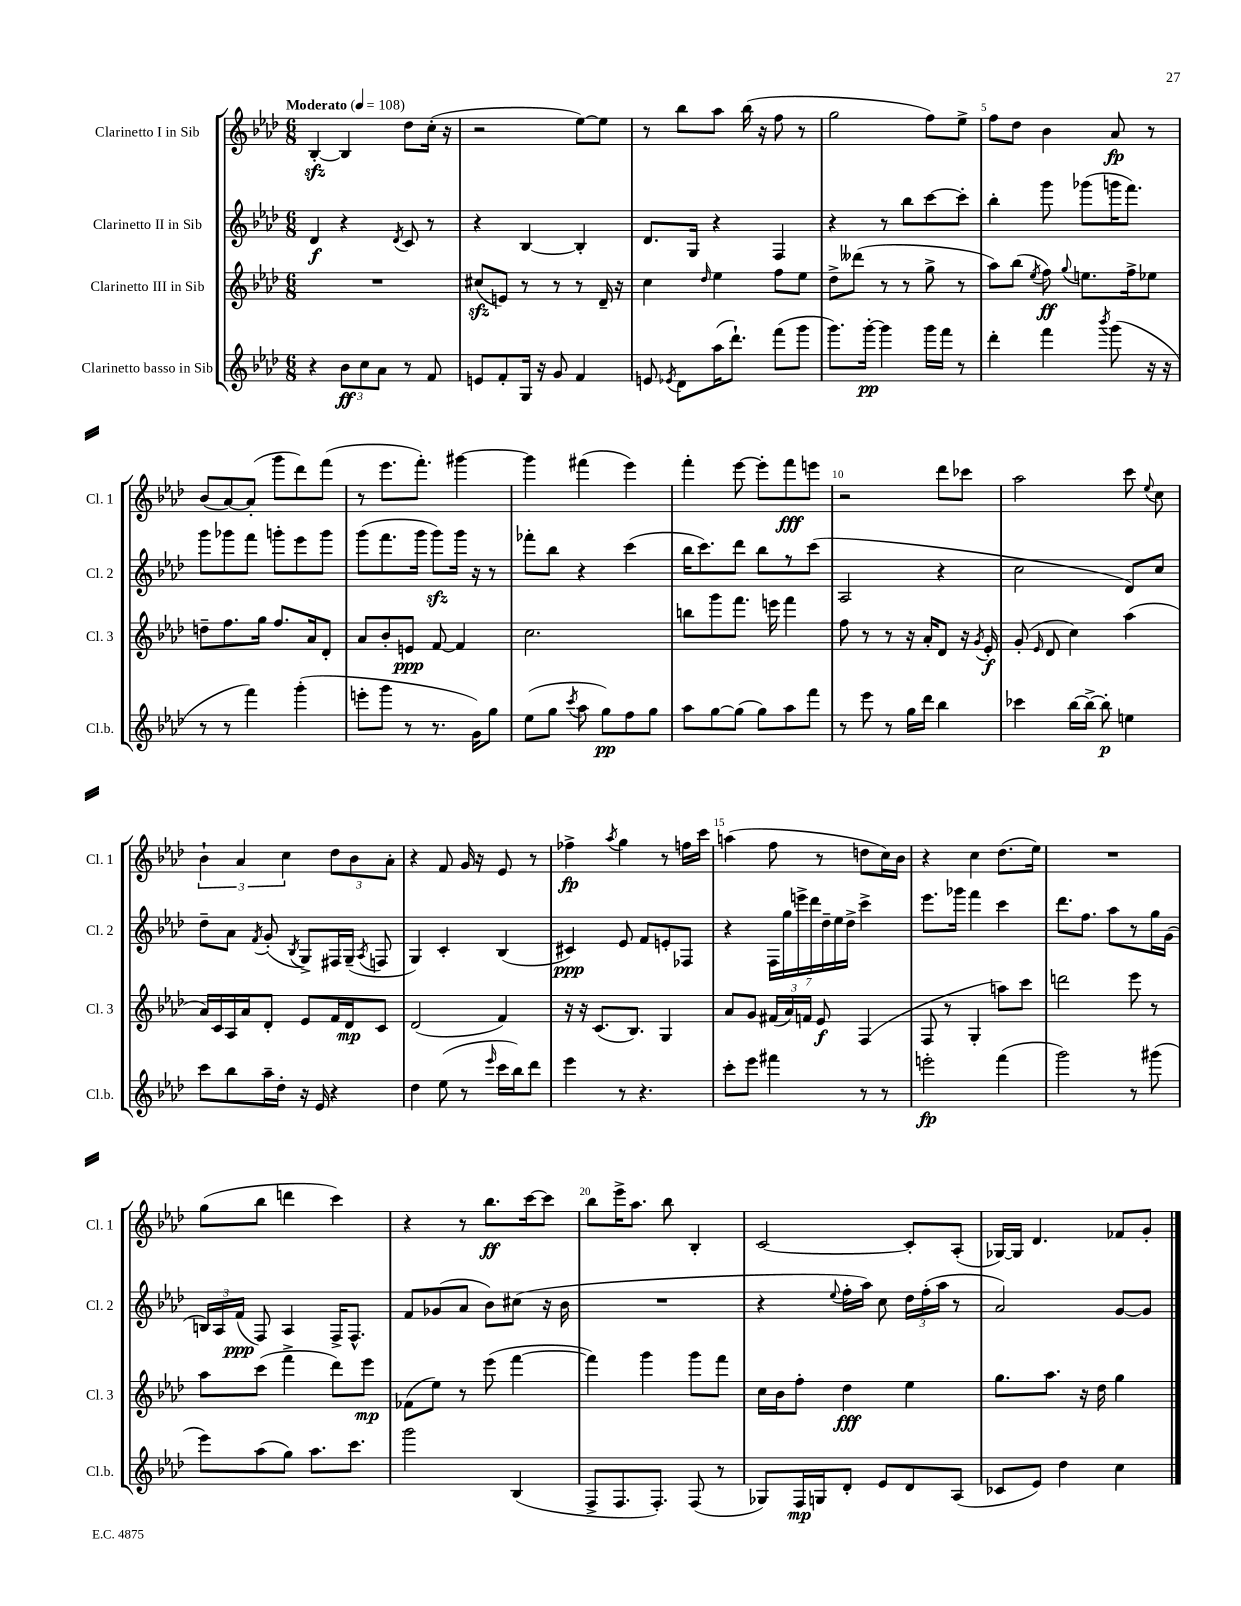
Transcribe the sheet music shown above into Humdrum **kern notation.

**kern	**kern	**kern	**kern
*staff4	*staff3	*staff2	*staff1
*clefG2	*clefG2	*clefG2	*clefG2
*k[b-e-a-d-]	*k[b-e-a-d-]	*k[b-e-a-d-]	*k[b-e-a-d-]
*M6/8	*M6/8	*M6/8	*M6/8
*MM108	*MM108	*MM108	*MM108
4r	2.r	4d-	[4B-'
12b-	.	4r	4B-]
12cc	.	.	.
12a-	.	.	.
.	.	8qd-	.
8r	.	8c	8dd-
8f	.	8r	(16cc'
.	.	.	16r
=	=	=	=
8e	(8cc#	4r	2r
8f'	8e)	.	.
16G	8r	[4B-	.
16r	.	.	.
8g	8r	.	.
4f	8r	4B-']	[8ee-)
.	16d-~	.	8ee-]
.	16r	.	.
=	=	=	=
8e	4cc	8.d-	8r
8qe-	.	.	.
8d-	.	.	8bb-
.	.	16G	.
.	16qqdd-	.	.
(16aa-	4ee-	4r	8aa-
8.ddd-`)	.	.	.
.	.	.	(16bb-
.	.	.	16r
(8fff	8ff	4F	8ff
8ggg	8ee-	.	8r
=	=	=	=
8.ggg)	8dd-^	4r	2gg
.	(8ddd--	.	.
[16ggg'	.	.	.
4ggg]	8r	8r	.
.	8r	8bb-	.
16ggg	8gg^	[8ccc	8ff)
16fff	.	.	.
8r	8r	8ccc']	8ee-^
=	=	=	=
4ddd-'	8aa-)	4bb-'	8ff
.	(8bb-	.	8dd-
.	8qee-	.	.
4fff	8ff)	8ggg	4b-
.	8qqgg	.	.
.	8.ee	(8ggg-	.
8qbbb-	.	.	.
(8ggg	.	16ggg	8a-
.	16ff^	8.fff)	.
16r	8ee-	.	8r
16r	.	.	.
=	=	=	=
8r	8dd~	8ggg	(8b-
8r	8.ff	8ggg-	[8a-)
4fff)	.	8fff	(8a-']
.	16gg	.	.
.	8.ff	8ggg'	8ggg
(4ggg'	.	8eee-	8ddd-)
.	16a-	.	.
.	8d-'	8ggg	(8fff
=	=	=	=
8eee'	8a-	(8ggg	8r
8ggg	8b-'	8.fff	8.eee-
8r	8e	.	.
.	.	16ggg	8.fff')
8.r	[8f	8ggg)	.
.	4f]	16ggg	[4ggg#
16g)	.	16r	.
8gg	.	8r	.
=	=	=	=
(8ee-	2.cc	8fff-'	4ggg#]
8gg	.	8bb-	.
8qccc	.	.	.
8aa-	.	4r	(4fff#
8gg)	.	.	.
8ff	.	(4ccc	4eee-)
8gg	.	.	.
=	=	=	=
8aa-	8bb	16bb-	4fff'
.	.	8.ccc)	.
[8gg	8ggg	.	.
(8gg]	8.fff	8ddd-	[8eee-
8gg)	.	8bb-	8eee-']
.	16eee	.	.
8aa-	4fff	8r	8fff
8fff	.	(8ccc	8eee
=	=	=	=
8r	8ff	2A-	2r
8eee-	8r	.	.
8r	8r	.	.
16gg	16r	.	.
16ddd-	16a-'	.	.
4bb-	8d-	4r	8ddd-
.	16r	.	8ccc-
.	8qg	.	.
.	16e-'	.	.
=	=	=	=
4ccc-	(8g'	2cc	2aa-
.	16qqe-	.	.
.	8d-	.	.
[16bb-	4cc)	.	.
16bb-^_	.	.	.
8bb-']	.	.	.
4ee	(4aa-	8d-)	8ccc
.	.	.	8qqee-
.	.	8cc	8cc
=	=	=	=
8ccc	16a-)	8dd-~	6b-`
.	16c	.	.
8bb-	16A-	8a-	.
.	.	.	6a-
.	16a-	.	.
.	.	8qf	.
16aa-~	8d-'	(8g'	.
16dd-'	.	.	.
.	.	.	6cc
.	.	8qB-	.
16r	8e-	8G^)	.
16e-	.	.	.
4r	16f	16F#	12dd-
.	16d-	(16G~	.
.	.	.	12b-
.	.	8qA-	.
.	8c	8F	.
.	.	.	12a-'
=	=	=	=
4dd-	(2d-	4G)	4r
(8ee-	.	4c'	8f
8r	.	.	16g
.	.	.	16r
16qqeee-	.	.	.
16ccc	4f)	(4B-	8e-
16bb-)	.	.	.
8ddd-	.	.	8r
=	=	=	=
4eee-	16r	4c#)	4ff-^
.	16r	.	.
.	(8.c	.	.
.	.	.	8qaa-
8r	.	8e-	4gg
.	8.B-)	.	.
4.r	.	8f	.
.	4G	8e'	8r
.	.	8F-	16ff
.	.	.	16ccc
=	=	=	=
8ccc'	8a-	4r	(4aa
8eee-	8g	.	.
4fff#	(24f#	28F	8ff
.	.	28gg	.
.	24a-)	.	.
.	.	28eee^	.
.	24f	.	.
.	.	28ddd-	.
.	8e-	.	8r
.	.	28dd-~	.
.	.	28ee-	.
.	.	28dd-^	.
8r	(4F	4ccc^	8dd
8r	.	.	16cc)
.	.	.	16b-
=	=	=	=
2eee'	8F	8.eee-	4r
.	8r	.	.
.	.	16ggg-	.
.	4G'	4fff	4cc
(4fff	8aa)	4ccc	(8.dd-
.	8ccc	.	.
.	.	.	16ee-)
=	=	=	=
2ggg)	2ddd	8.ddd-	2.r
.	.	8.ff	.
.	.	8aa-	.
8r	8eee-	8r	.
(8ggg#	8r	16gg	.
.	.	(16g	.
=	=	=	=
8eee-)	8aa-	24B)	(8gg
.	.	24A-	.
.	.	(24f	.
(8aa-	(8ccc	8F)	8bb-
8gg)	4fff^	4A-	4ddd
8.aa-	.	.	.
.	8ddd-)	16F^	4ccc)
8.ccc	.	8.F^^	.
.	8eee-	.	.
=	=	=	=
2ggg	(8f-	8f	4r
.	8ee-)	(8g-	.
.	8r	8a-	8r
.	(8eee-	8b-)	8.bb-
(4B-	[4fff	(8cc#	.
.	.	.	[16ccc
.	.	16r	8ccc]
.	.	16b-	.
=	=	=	=
8F^	4fff])	2.r	8bb-
8.F	.	.	16eee-^
.	.	.	8.aa-
.	4ggg	.	.
8.F')	.	.	.
.	.	.	8bb-
(8F	8ggg	.	4B-'
8r	8fff	.	.
=	=	=	=
8G-)	16cc	4r	[2c
.	16b-	.	.
16F	8ff'	.	.
16G	.	.	.
.	.	8qqee-	.
8d-'	4dd-	16ff'	.
.	.	16aa-)	.
8e-	.	8cc	.
8d-	4ee-	24dd-	8c']
.	.	(24ff'	.
.	.	24aa-	.
(8A-	.	8r	(8A-'
=	=	=	=
8c-	8.gg	2a-)	[16G-)
.	.	.	16G-]
8e-)	.	.	4.d-
.	8.aa-	.	.
4dd-	.	.	.
.	16r	.	.
.	16dd-	.	.
4cc	4gg	[8g	8f-
.	.	8g]	8g'
==	==	==	==
*-	*-	*-	*-
